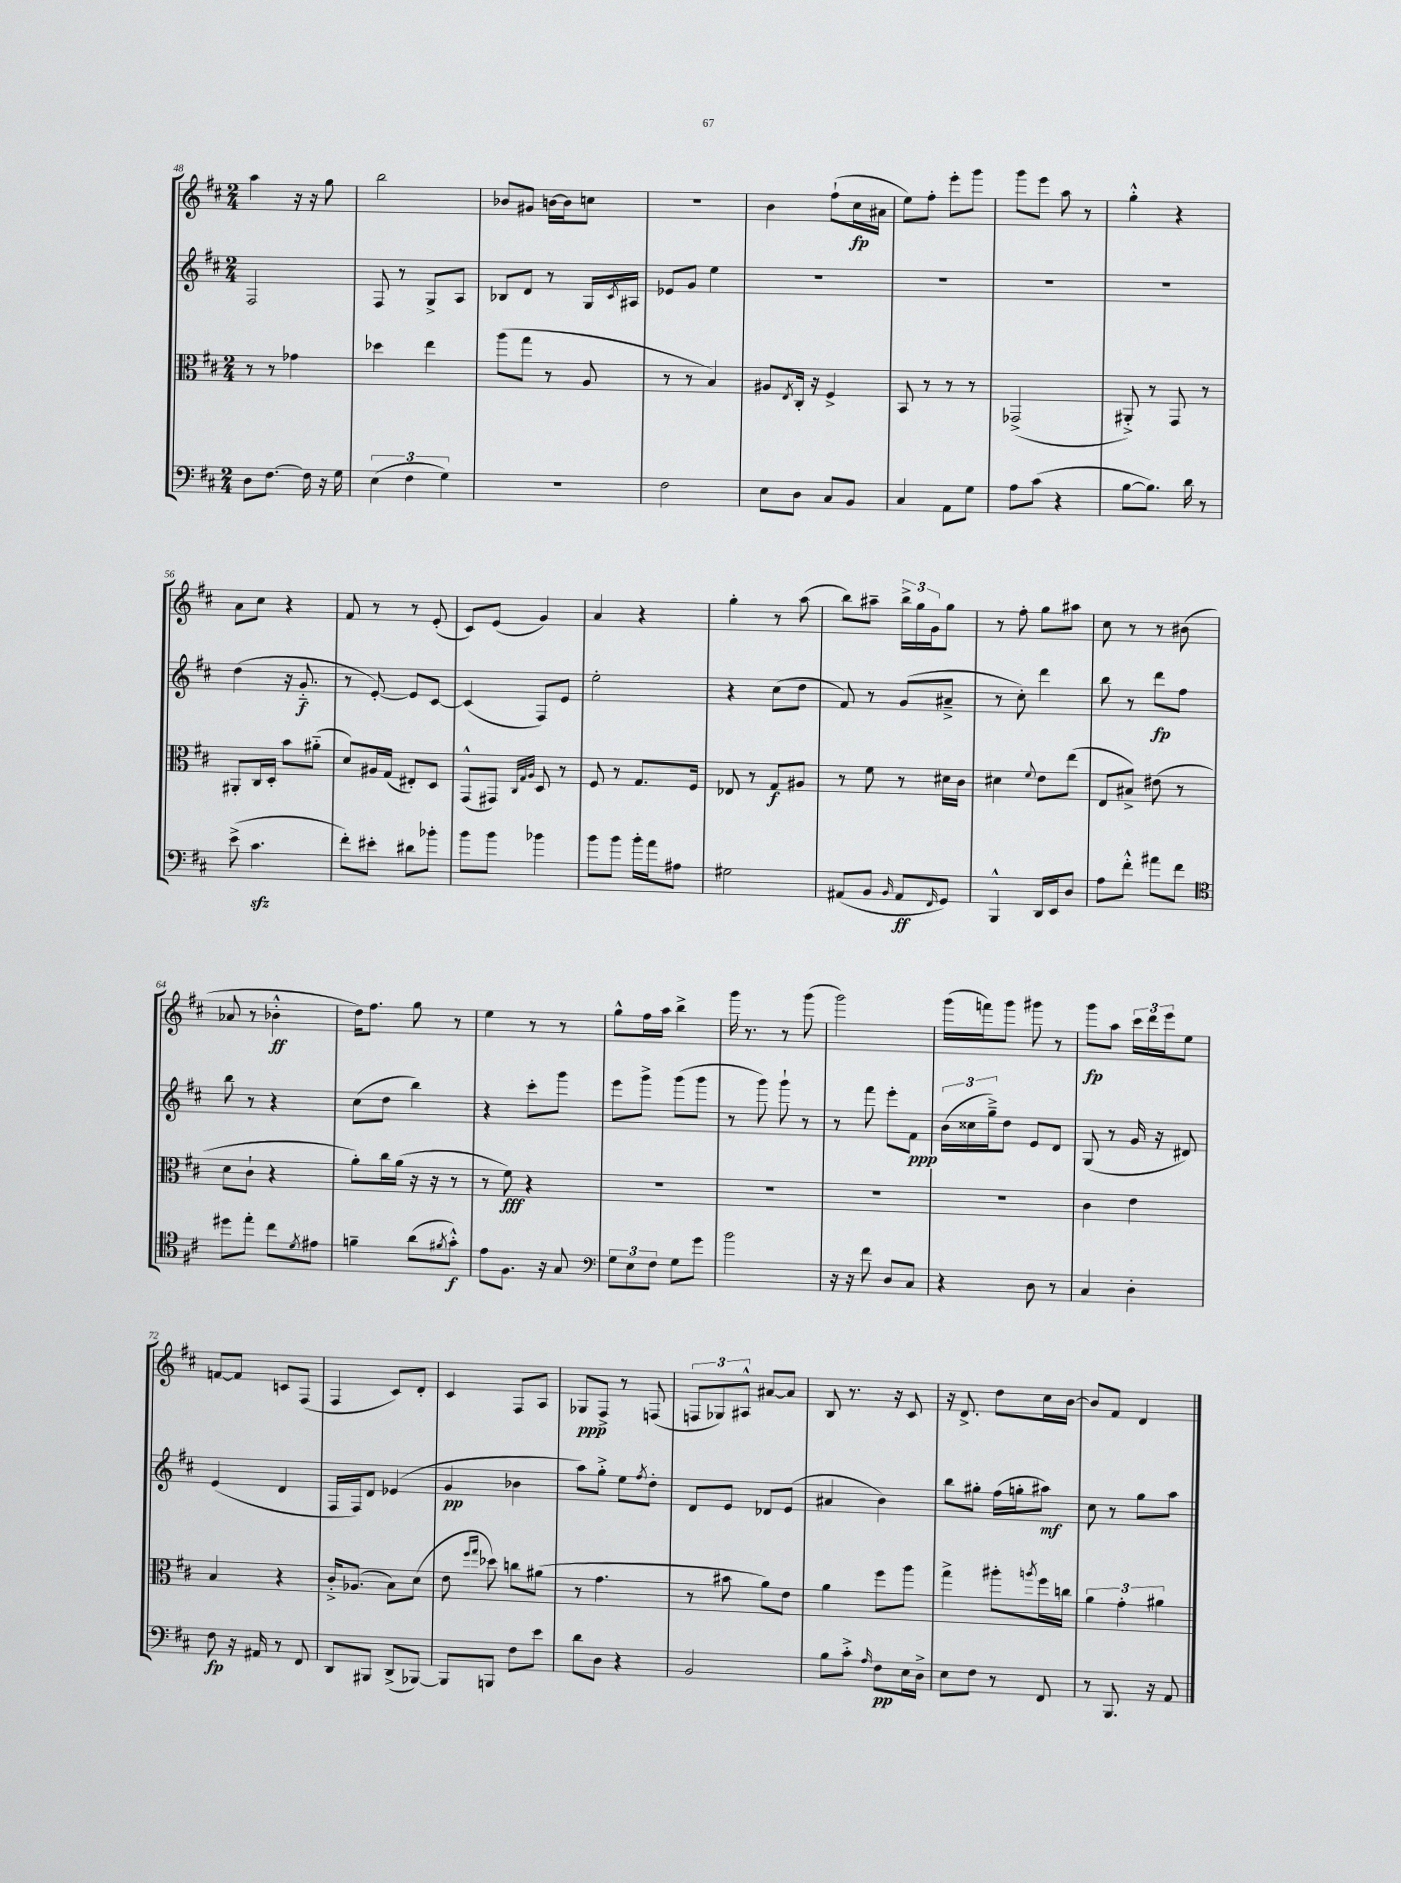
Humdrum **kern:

**kern	**dynam	**kern	**dynam	**kern	**dynam	**kern	**dynam
*part4	*part4	*part3	*part3	*part2	*part2	*part1	*part1
*staff4	*staff4	*staff3	*staff3	*staff2	*staff2	*staff1	*staff1
*clefF4	*	*clefC3	*	*clefG2	*	*clefG2	*
*k[f#c#]	*	*k[f#c#]	*	*k[f#c#]	*	*k[f#c#]	*
*M2/4	*	*M2/4	*	*M2/4	*	*M2/4	*
=48	=48	=48	=48	=48	=48	=48	=48
8D\L	.	8r	.	2F#/	.	4aa\	.
[8.F#\J	.	8r	.	.	.	.	.
.	.	4g-X\	.	.	.	16r	.
16F#\]	.	.	.	.	.	16r	.
16r	.	.	.	.	.	8gg\	.
16G\	.	.	.	.	.	.	.
=49	=49	=49	=49	=49	=49	=49	=49
(6E\	.	4dd-X\	.	8F#/	.	2bb\	.
.	.	.	.	8r	.	.	.
6F#\	.	.	.	.	.	.	.
.	.	4ee\	.	8G^/L	.	.	.
6G\)	.	.	.	.	.	.	.
.	.	.	.	8A/J	.	.	.
=50	=50	=50	=50	=50	=50	=50	=50
2r	.	(8aa\L	.	8B-X/L	.	8b-X/L	.
.	.	8gg\J	.	8d/J	.	8g#X/J	.
.	.	8r	.	8r	.	[16bn\LL	.
.	.	.	.	.	.	16b\J]	.
.	.	8A/	.	16G/LL	.	8ccn\J	.
.	.	.	.	8qc#/	.	.	.
.	.	.	.	16A#X/JJ	.	.	.
=51	=51	=51	=51	=51	=51	=51	=51
2F#\	.	8r	.	8e-X/L	.	2r	.
.	.	8r	.	8g/J	.	.	.
.	.	4B/)	.	4ee\	.	.	.
=52	=52	=52	=52	=52	=52	=52	=52
8E\L	.	8A#X/L	.	2r	.	4b\	.
.	.	8qE/	.	.	.	.	.
8D\J	.	16C#'/Jk	.	.	.	.	.
.	.	16r	.	.	.	.	.
8C#/L	.	4F#^/	.	.	.	(8ff#`\L	.
8BB/J	.	.	.	.	.	16cc#\L	fp
.	.	.	.	.	.	16a#X\JJ	.
=53	=53	=53	=53	=53	=53	=53	=53
4C#/	.	8BB/	.	2r	.	8ee\L)	.
.	.	8r	.	.	.	8ff#'\J	.
8AA\L	.	8r	.	.	.	8eee'\L	.
8G\J	.	8r	.	.	.	8ggg\J	.
=54	=54	=54	=54	=54	=54	=54	=54
8A\L	.	(2GG-X^/	.	2r	.	8ggg\L	.
(8c#\J	.	.	.	.	.	8eee\J	.
4r	.	.	.	.	.	8aa\	.
.	.	.	.	.	.	8r	.
=55	=55	=55	=55	=55	=55	=55	=55
[8B\L	.	8AA#X'^/)	.	2r	.	4gg'^^\	.
8.B\J])	.	8r	.	.	.	.	.
.	.	8GG/	.	.	.	4r	.
16d\	.	.	.	.	.	.	.
8r	.	8r	.	.	.	.	.
!!LO:LB:g=z
=56	=56	=56	=56	=56	=56	=56	=56
(8e^\	.	8AA#X'/L	.	(4dd\	.	8a\L	.
4.c#zz\	.	16C#/L	.	.	.	8cc#\J	.
.	.	16D'/JJ	.	.	.	.	.
.	.	8b\L	.	16r	.	4r	.
.	.	.	.	8.g/	f	.	.
.	.	(8a#X\J	.	.	.	.	.
=57	=57	=57	=57	=57	=57	=57	=57
8f#'\L)	.	8d/L)	.	8r	.	8f#/	.
8e#X'\J	.	16A#X/L	.	[8e'/)	.	8r	.
.	.	(16G/JJ	.	.	.	.	.
8d#X\L	.	8E#X'/L)	.	8e/L]	.	8r	.
8b-X'\J	.	8D/J	.	[8c#/J	.	(8e'/	.
=58	=58	=58	=58	=58	=58	=58	=58
8b\L	.	(8GG^^/L	.	(4c#/]	.	8c#/L)	.
8b\J	.	8GG#X/J)	.	.	.	(8e/J	.
.	.	32qqC#/LLL	.	.	.	.	.
.	.	32qqG/	.	.	.	.	.
.	.	32qqA/JJJ	.	.	.	.	.
4b-X\	.	8D/	.	8F#/L)	.	4g/)	.
.	.	8r	.	8e/J	.	.	.
=59	=59	=59	=59	=59	=59	=59	=59
8b\L	.	8F#/	.	2ee'\	.	4a/	.
8b\J	.	8r	.	.	.	.	.
16b'\LL	.	8.G/L	.	.	.	4r	.
16a\J	.	.	.	.	.	.	.
8A#X\J	.	.	.	.	.	.	.
.	.	16F#/Jk	.	.	.	.	.
=60	=60	=60	=60	=60	=60	=60	=60
2G#X\	.	8E-X/	.	4r	.	4gg'\	.
.	.	8r	.	.	.	.	.
.	.	8G/L	f	(8cc#\L	.	8r	.
.	.	8A#X/J	.	8dd\J	.	(8aa\	.
=61	=61	=61	=61	=61	=61	=61	=61
(8AA#X/L	.	8r	.	8f#/)	.	8bb\L)	.
8BB/J	.	8f#\	.	8r	.	8aa#X~\J	.
16qqBB/	.	.	.	.	.	.	.
8AA#/L	ff	8r	.	(8g/L	.	24bb^\LL	.
.	.	.	.	.	.	24gg\	.
.	.	.	.	.	.	24g\J	.
16qqFF#/	.	.	.	.	.	.	.
8GG/J)	.	16d#X\LL	.	8a#X~^/J	.	8gg\J	.
.	.	16c#\JJ	.	.	.	.	.
=62	=62	=62	=62	=62	=62	=62	=62
4BBB^^/	.	4d#X\	.	8r	.	8r	.
.	.	.	.	8cc#'\)	.	8ff#'\	.
.	.	8qqf#/	.	.	.	.	.
16DD/LL	.	8e\L	.	4ddd\	.	8gg\L	.
16EE/J	.	.	.	.	.	.	.
8D/J	.	(8ee\J	.	.	.	8aa#X\J	.
=63	=63	=63	=63	=63	=63	=63	=63
8A\L	.	8E/L	.	8bb\	.	8cc#\	.
8f#'^^\J	.	8B#X^/J)	.	8r	.	8r	.
8a#X\L	.	(8e#X\	.	8ddd\L	fp	8r	.
8f#\J	.	8r	.	8ff#\J	.	(8b#X\	.
!!LO:LB:g=z
=64	=64	=64	=64	=64	=64	=64	=64
*clefC4	*	*	*	*	*	*	*
8dd#X\L	.	8d\L	.	8bb\	.	8a-X/	.
8ee'\J	.	8c#`\J	.	8r	.	8r	.
8cc#\L	.	4r	.	4r	.	4b-X'^^\	ff
8qd/	.	.	.	.	.	.	.
8e#X\J	.	.	.	.	.	.	.
=65	=65	=65	=65	=65	=65	=65	=65
4fn~\	.	8a'\L)	.	(8cc#\L	.	16dd\KL)	.
.	.	.	.	.	.	8.ff#\J	.
.	.	16cc#\L	.	8dd\J	.	.	.
.	.	(16a\JJ	.	.	.	.	.
(8a\L	.	16r	.	4bb\)	.	8gg\	.
.	.	16r	.	.	.	.	.
8qf#X/	.	.	.	.	.	.	.
8g'^^\J)	f	8r	.	.	.	8r	.
=66	=66	=66	=66	=66	=66	=66	=66
8e\L	.	8r	.	4r	.	4ee\	.
8.F#\J	.	8f#\)	fff	.	.	.	.
.	.	4r	.	8ccc#'\L	.	8r	.
16r	.	.	.	.	.	.	.
8G/	.	.	.	8ggg\J	.	8r	.
=67	=67	=67	=67	=67	=67	=67	=67
*clefF4	*	*	*	*	*	*	*
12G\L	.	2r	.	8eee\L	.	8gg^^\L	.
12E\	.	.	.	.	.	.	.
.	.	.	.	8ggg^\J	.	16ff#\L	.
12F#\J	.	.	.	.	.	.	.
.	.	.	.	.	.	16aa\JJ	.
8G\L	.	.	.	(8ggg\L	.	4bb^\	.
8g\J	.	.	.	8ggg\J	.	.	.
=68	=68	=68	=68	=68	=68	=68	=68
2b\	.	2r	.	8r	.	16ggg\	.
.	.	.	.	.	.	8.r	.
.	.	.	.	8ggg\)	.	.	.
.	.	.	.	8ggg`\	.	8r	.
.	.	.	.	8r	.	(8ggg\	.
=69	=69	=69	=69	=69	=69	=69	=69
16r	.	2r	.	8r	.	2ggg\)	.
16r	.	.	.	.	.	.	.
8f#\	.	.	.	8fff#\	.	.	.
8D/L	.	.	.	8eee'\L	.	.	.
8C#/J	.	.	.	8f#\J	ppp	.	.
=70	=70	=70	=70	=70	=70	=70	=70
4r	.	2r	.	(24b\LL	.	(16ggg\LL	.
.	.	.	.	24cc##X\	.	.	.
.	.	.	.	.	.	16fffn\J)	.
.	.	.	.	24gg~^\J)	.	.	.
.	.	.	.	8dd\J	.	8ggg\J	.
8D\	.	.	.	8e/L	.	8ggg#X\	.
8r	.	.	.	8d/J	.	8r	.
=71	=71	=71	=71	=71	=71	=71	=71
4C#/	.	4c#\	.	(8G/	.	8ggg\L	fp
.	.	.	.	8r	.	8aa\J	.
4D'\	.	4e\	.	16g/	.	24ccc#\LL	.
.	.	.	.	.	.	24ddd\	.
.	.	.	.	16r	.	.	.
.	.	.	.	.	.	24eee\J	.
.	.	.	.	8d#X/)	.	8ee\J	.
!!LO:LB:g=z
=72	=72	=72	=72	=72	=72	=72	=72
8F#\	fp	4B/	.	(4e/	.	[8fn/L	.
16r	.	.	.	.	.	8f/J]	.
16AA#X/	.	.	.	.	.	.	.
8r	.	4r	.	4d/	.	8cn/L	.
8FF#/	.	.	.	.	.	(8F#/J	.
=73	=73	=73	=73	=73	=73	=73	=73
8DD/L	.	16c#'^/KL	.	16F#/LL	.	4F#/	.
.	.	(8.A-X/J	.	16F#/J)	.	.	.
8BBB#X/J	.	.	.	8d/J	.	.	.
(8DD^/L	.	8B\L)	.	(4e-X/	.	8c#/L)	.
[8BBB-X/J)	.	(8d\J	.	.	.	8d'/J	.
=74	=74	=74	=74	=74	=74	=74	=74
8BBB-/L]	.	8e\	.	4g/	pp	4c#/	.
.	.	16qqff#/LL	.	.	.	.	.
.	.	16qqgg/JJ	.	.	.	.	.
8BBBn/J	.	8dd-X\)	.	.	.	.	.
8F#\L	.	8ccn\L	.	4b-X\	.	8F#/L	.
8e\J	.	(8a#X\J	.	.	.	8A/J	.
=75	=75	=75	=75	=75	=75	=75	=75
8d\L	.	8r	.	8aa\L)	.	8G-X/L	ppp
8D\J	.	4.g\	.	8gg'^\J	.	8F#^/J	.
4r	.	.	.	8ee\L	.	8r	.
.	.	.	.	8qff#/	.	.	.
.	.	.	.	8dd'\J	.	(8Fn/	.
=76	=76	=76	=76	=76	=76	=76	=76
2BB/	.	8r	.	8d/L	.	12Fn/L	.
.	.	.	.	.	.	12G-X/)	.
.	.	8b#X\	.	8e/J	.	.	.
.	.	.	.	.	.	12A#X^^/J	.
.	.	8a\L)	.	8d-X/L	.	[8a#X/L	.
.	.	8e\J	.	(8e/J	.	8a#/J]	.
=77	=77	=77	=77	=77	=77	=77	=77
8B\L	.	4a\	.	4a#X/	.	8B/	.
8c#'^\J	.	.	.	.	.	8.r	.
16qqA/	.	.	.	.	.	.	.
8F#\L	pp	8ff#\L	.	4b\)	.	.	.
.	.	.	.	.	.	16r	.
16E\L	.	8aa\J	.	.	.	8c#/	.
16D^\JJ	.	.	.	.	.	.	.
=78	=78	=78	=78	=78	=78	=78	=78
8E\L	.	4gg^\	.	8bb\L	.	16r	.
.	.	.	.	.	.	8.d^/	.
8F#\J	.	.	.	8gg#X'\J	.	.	.
8r	.	8aa#X'\L	.	(16ff#\LL	.	8dd\L	.
.	.	.	.	16ggn'\J	.	.	.
.	.	8qaan/	.	.	.	.	.
8FF#/	.	16ff#\L	.	8aa#X\J)	mf	16cc#\L	.
.	.	16ccn\JJ	.	.	.	[16b\JJ	.
=79	=79	=79	=79	=79	=79	=79	=79
8r	.	6a\	.	8cc#\	.	8b/L]	.
8.BBB/	.	.	.	8r	.	8f#/J	.
.	.	6g'\	.	.	.	.	.
.	.	.	.	8gg\L	.	4d/	.
16r	.	.	.	.	.	.	.
.	.	6a#X\	.	.	.	.	.
8AA/	.	.	.	8aa\J	.	.	.
==	==	==	==	==	==	==	==
*-	*-	*-	*-	*-	*-	*-	*-
